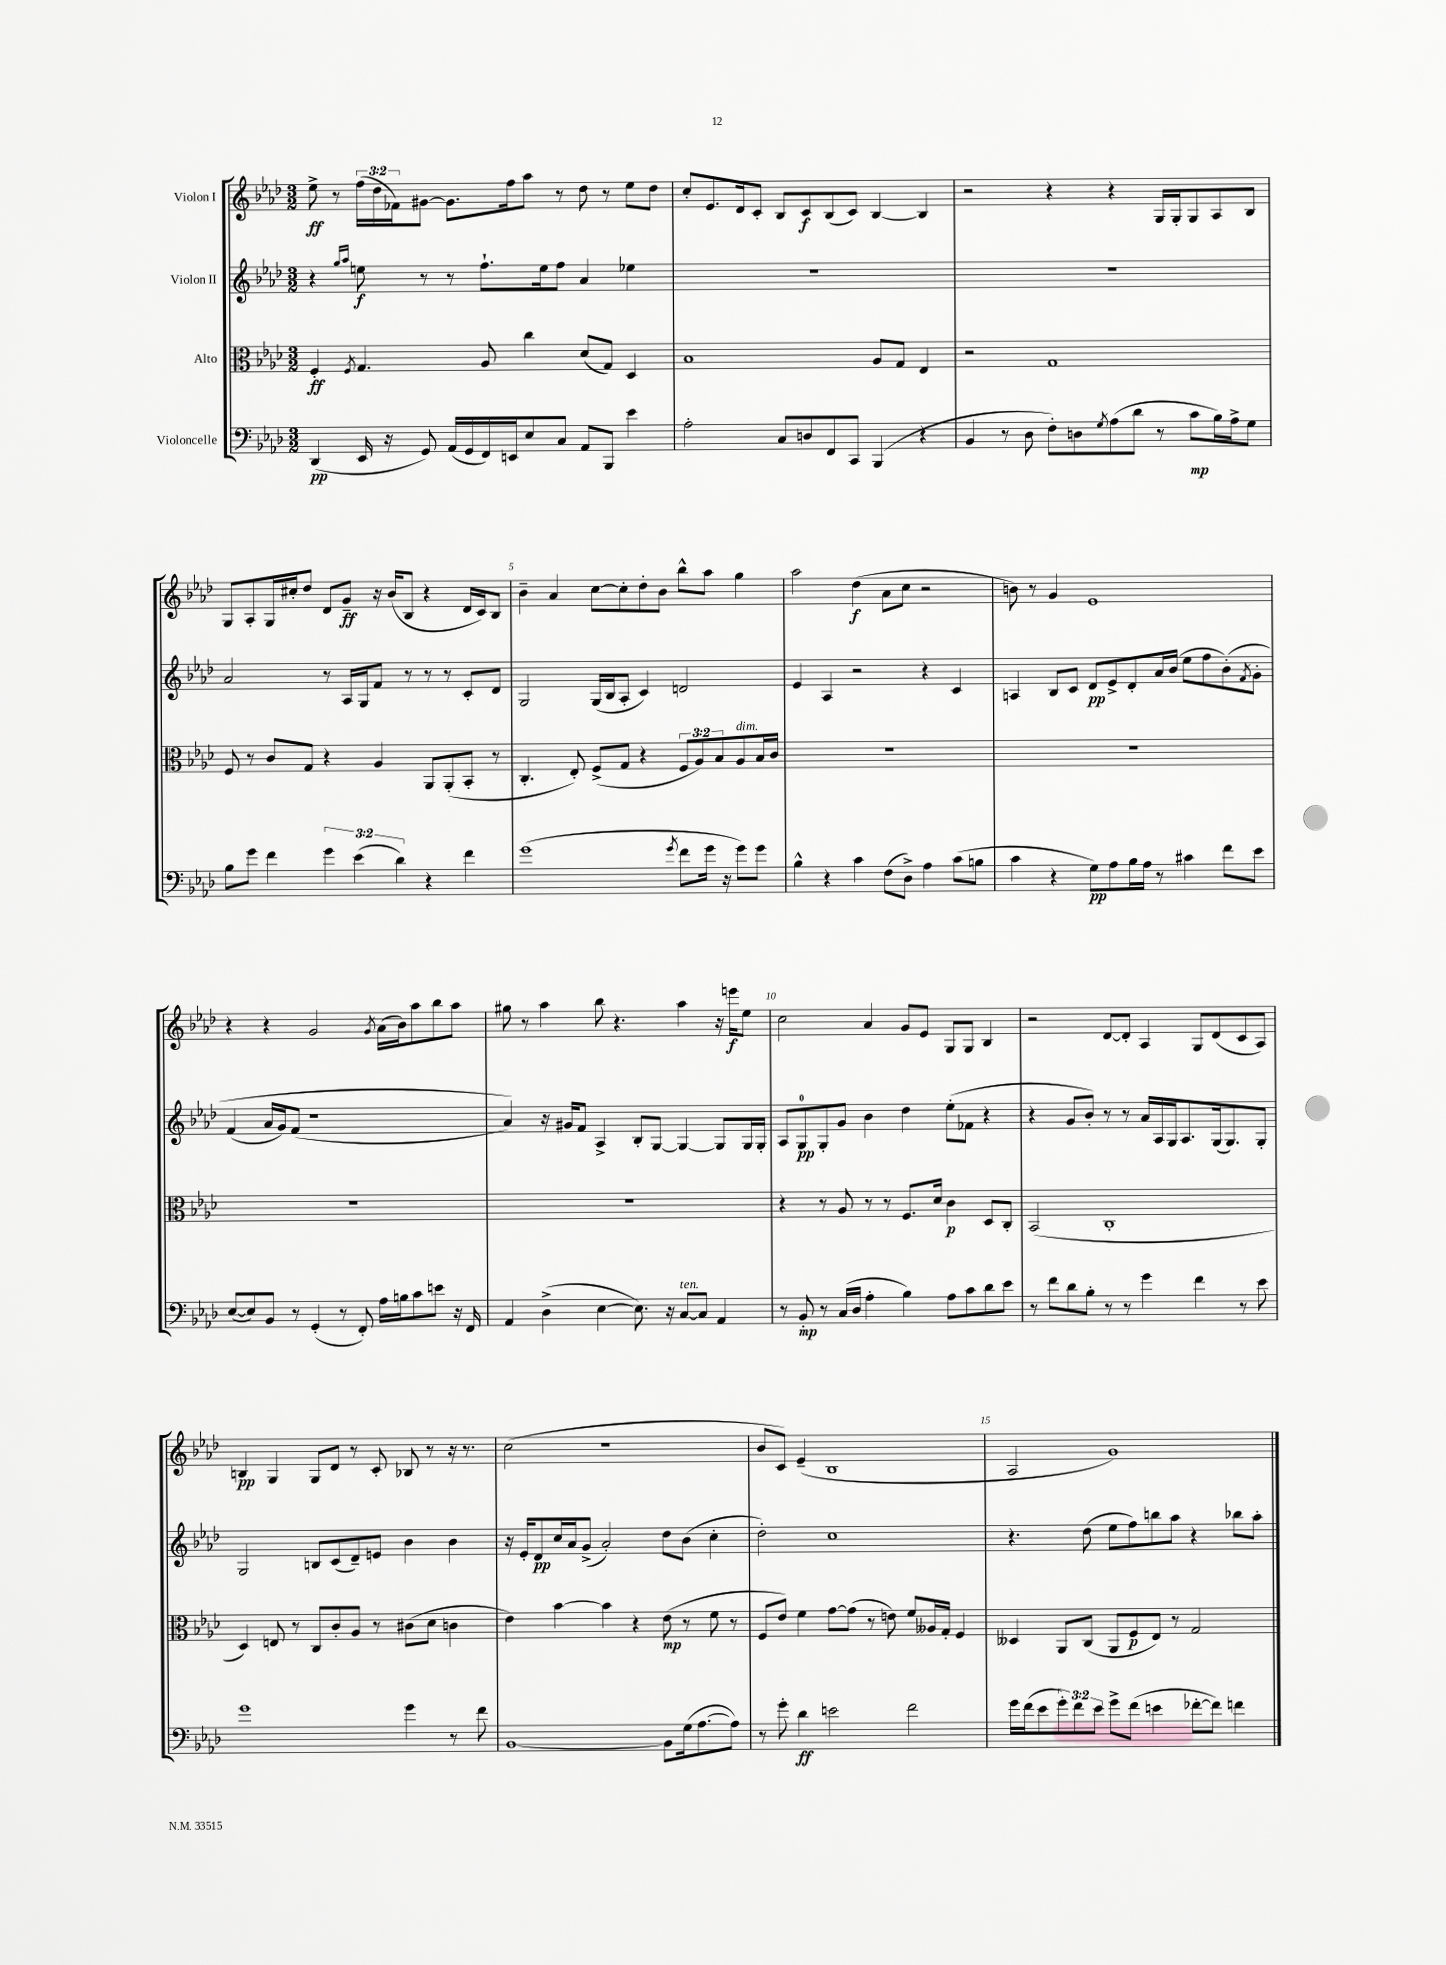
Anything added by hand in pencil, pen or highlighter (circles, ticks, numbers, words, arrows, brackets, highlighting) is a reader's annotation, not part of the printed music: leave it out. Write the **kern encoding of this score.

**kern	**kern	**kern	**kern
*staff4	*staff3	*staff2	*staff1
*clefF4	*clefC3	*clefG2	*clefG2
*k[b-e-a-d-]	*k[b-e-a-d-]	*k[b-e-a-d-]	*k[b-e-a-d-]
*M3/2	*M3/2	*M3/2	*M3/2
(4DD-	4F'	4r	8ee-^
.	.	.	8r
.	.	16qqgg	.
.	8qF	16qqaa-	.
16EE-	4.G	8ee	(24ff
.	.	.	24dd-
16r	.	.	.
.	.	.	24f-)
8GG)	.	8r	[8g#
(16AA-	.	8r	8.g#]
16GG	.	.	.
16FF)	8A-	8.ff`	.
16EE	.	.	16ff
8E-	4cc	.	8aa-
.	.	16ee	.
8C	.	8ff	8r
8AA-	(8d-	4a-	8dd-
8BBB-	8G)	.	8r
4e-	4D-	4ee-	8ee-
.	.	.	8dd-
=	=	=	=
2A-'	1B-	1.r	8cc'
.	.	.	8.e-
.	.	.	16d-
.	.	.	8c'
8C	.	.	8B-
8D	.	.	8c
8FF	.	.	(8B-
8CC	.	.	8c)
(4BBB-	8A-	.	[4B-
.	8G	.	.
4r	4E-	.	4B-]
=	=	=	=
4BB-	2r	1.r	2r
8r	.	.	.
8D-	.	.	.
8F')	1G	.	4r
8D	.	.	.
8qG	.	.	.
(8A-	.	.	4r
8d-	.	.	.
8r	.	.	16G
.	.	.	16G'
8c	.	.	8G
16B-)	.	.	8A-
16A-^	.	.	.
8G	.	.	8B-
=	=	=	=
8B-	8F	2a-	8G
8g	8r	.	8A-'
4f	8c	.	16G
.	.	.	16cc#'
.	8G	.	8dd-
6g	4r	8r	8d-
.	.	16A-	8g~
(6e-	.	.	.
.	.	16G	.
.	4A-	8f	16r
.	.	.	(16b-
6d-)	.	.	.
.	.	8r	8B-
4r	8AA-	8r	4r
.	(8AA-'	8r	.
4f	8BB-'	8c'	16d-
.	.	.	16c)
.	8r	8d-	8B-
=	=	=	=
(1g	4.C'	2G	4b-~
.	.	.	4a-
.	8E-')	.	.
.	(8F^	(16G	[8cc
.	.	16B-	.
.	8G	8A-'	8cc']
.	4r	4c)	8dd-'
.	.	.	8b-
8qg	.	.	.
8f	12F	2d	8bb-^^
.	12A-)	.	.
16g	.	.	8aa-
.	12B-	.	.
16r	.	.	.
8g)	8A-	.	4gg
8g	16B-	.	.
.	16c	.	.
=	=	=	=
4B-^^	1.r	4e-	2aa-
4r	.	4A-	.
4c	.	2r	(4dd-
(8F	.	.	8a-
8D-^)	.	.	8cc
4A-	.	4r	2r
(8c	.	4c	.
8B	.	.	.
=	=	=	=
4c	1.r	4A	8b)
.	.	.	8r
4r	.	8B-	4g
.	.	8c	.
8G)	.	8d-	1e-
8A-	.	8e-^	.
16B-	.	8d-'	.
16A-	.	.	.
8r	.	16a-	.
.	.	(16b-	.
4c#	.	8ee-	.
.	.	8ff	.
8f	.	&(8b-')	.
.	.	8qf	.
8e-	.	8g'	.
=	=	=	=
([8E-	1.r	(4f	4r
8E-])	.	.	.
8BB-	.	16a-	4r
.	.	16g)	.
8r	.	(8f	.
(4GG'	.	1r	2g
8r	.	.	.
8FF')	.	.	.
.	.	.	8qg
16A-	.	.	(16a-
16B	.	.	16b-)
8c	.	.	8aa-
8e	.	.	8bb-
16r	.	.	8aa-
16FF	.	.	.
=	=	=	=
4AA-	1.r	4a-)&)	8gg#
.	.	.	8r
(4D-^	.	16r	4aa-
.	.	16g#	.
.	.	8f	.
[4E-	.	4A-^	8bb-
.	.	.	4.r
8.E-])	.	8B-'	.
.	.	[8G	.
16r	.	.	.
[8C	.	4G_	4aa-
8C]	.	.	.
4AA-	.	8G]	16r
.	.	.	16eee
.	.	16G	8ee-
.	.	16G'	.
=	=	=	=
8r	4r	8A-	2cc
8BB-'	.	8G	.
8r	8r	8G'	.
(16C	8A-	8g	.
16D-	.	.	.
4A-'	8r	4b-	4a-
.	8r	.	.
4B-)	8.F	4dd-	8g
.	.	.	8e-
.	16d-	.	.
8A-	4c	(8ee-'	8G
8c	.	8f-	8G
8d-	8D-	4r	4B-
8e-	8C'	.	.
=	=	=	=
8r	(2BB-	4r	2r
8f	.	.	.
8d-	.	8g	.
8B-'	.	8b-')	.
8r	1C'	8r	[8d-
8r	.	8r	8d-']
4g	.	16a-	4A-
.	.	16A-	.
.	.	16G	.
.	.	8.A-	.
4f	.	.	8G
.	.	(16G	(8d-
.	.	8.G)	.
8r	.	.	8c
8e-	.	8G'	8A-)
=	=	=	=
1g	4D-)	2G	4B
.	8E	.	4G
.	8r	.	.
.	8C	8B	8G
.	8c'	(8c	8d-
.	8A-	8d-~)	8r
.	8r	8e	8c'
4g	(8c#	4b-	8B-
.	8d-	.	8r
8r	4c	4b-	16r
.	.	.	8.r
8f	.	.	.
=	=	=	=
[1BB-	4e-)	16r	(2cc
.	.	16e-'	.
.	.	8d-	.
.	[4b-	16cc	.
.	.	16a-	.
.	.	(8g^	.
.	4b-]	2a-')	1r
.	4r	.	.
8BB-]	(8e-	8dd-	.
(16G	8r	(8b-	.
[8.A-	.	.	.
.	8f	4cc'	.
8A-])	8r	.	.
=	=	=	=
8r	8F	2dd-')	8b-
8g'	8e-)	.	8c)
4d-	4f	.	(4e-~
2e	[8g	1cc	1B-
.	(8g]	.	.
.	8r	.	.
.	8e)	.	.
2f	8f	.	.
.	16A--	.	.
.	16G'	.	.
.	4F	.	.
=	=	=	=
16g	4D--	4.r	2A-
(16f	.	.	.
8e-	.	.	.
12g')	8AA-	.	.
12f	.	.	.
.	(8C	(8dd-	.
12e-	.	.	.
8g^	8AA-	8ee-	1g)
(8f	8F	8ff)	.
4e	8E-)	8bb	.
.	8r	8aa-	.
[8f-'	2G	4r	.
8f-])	.	.	.
4f	.	8bb-	.
.	.	8aa-'	.
==	==	==	==
*-	*-	*-	*-
